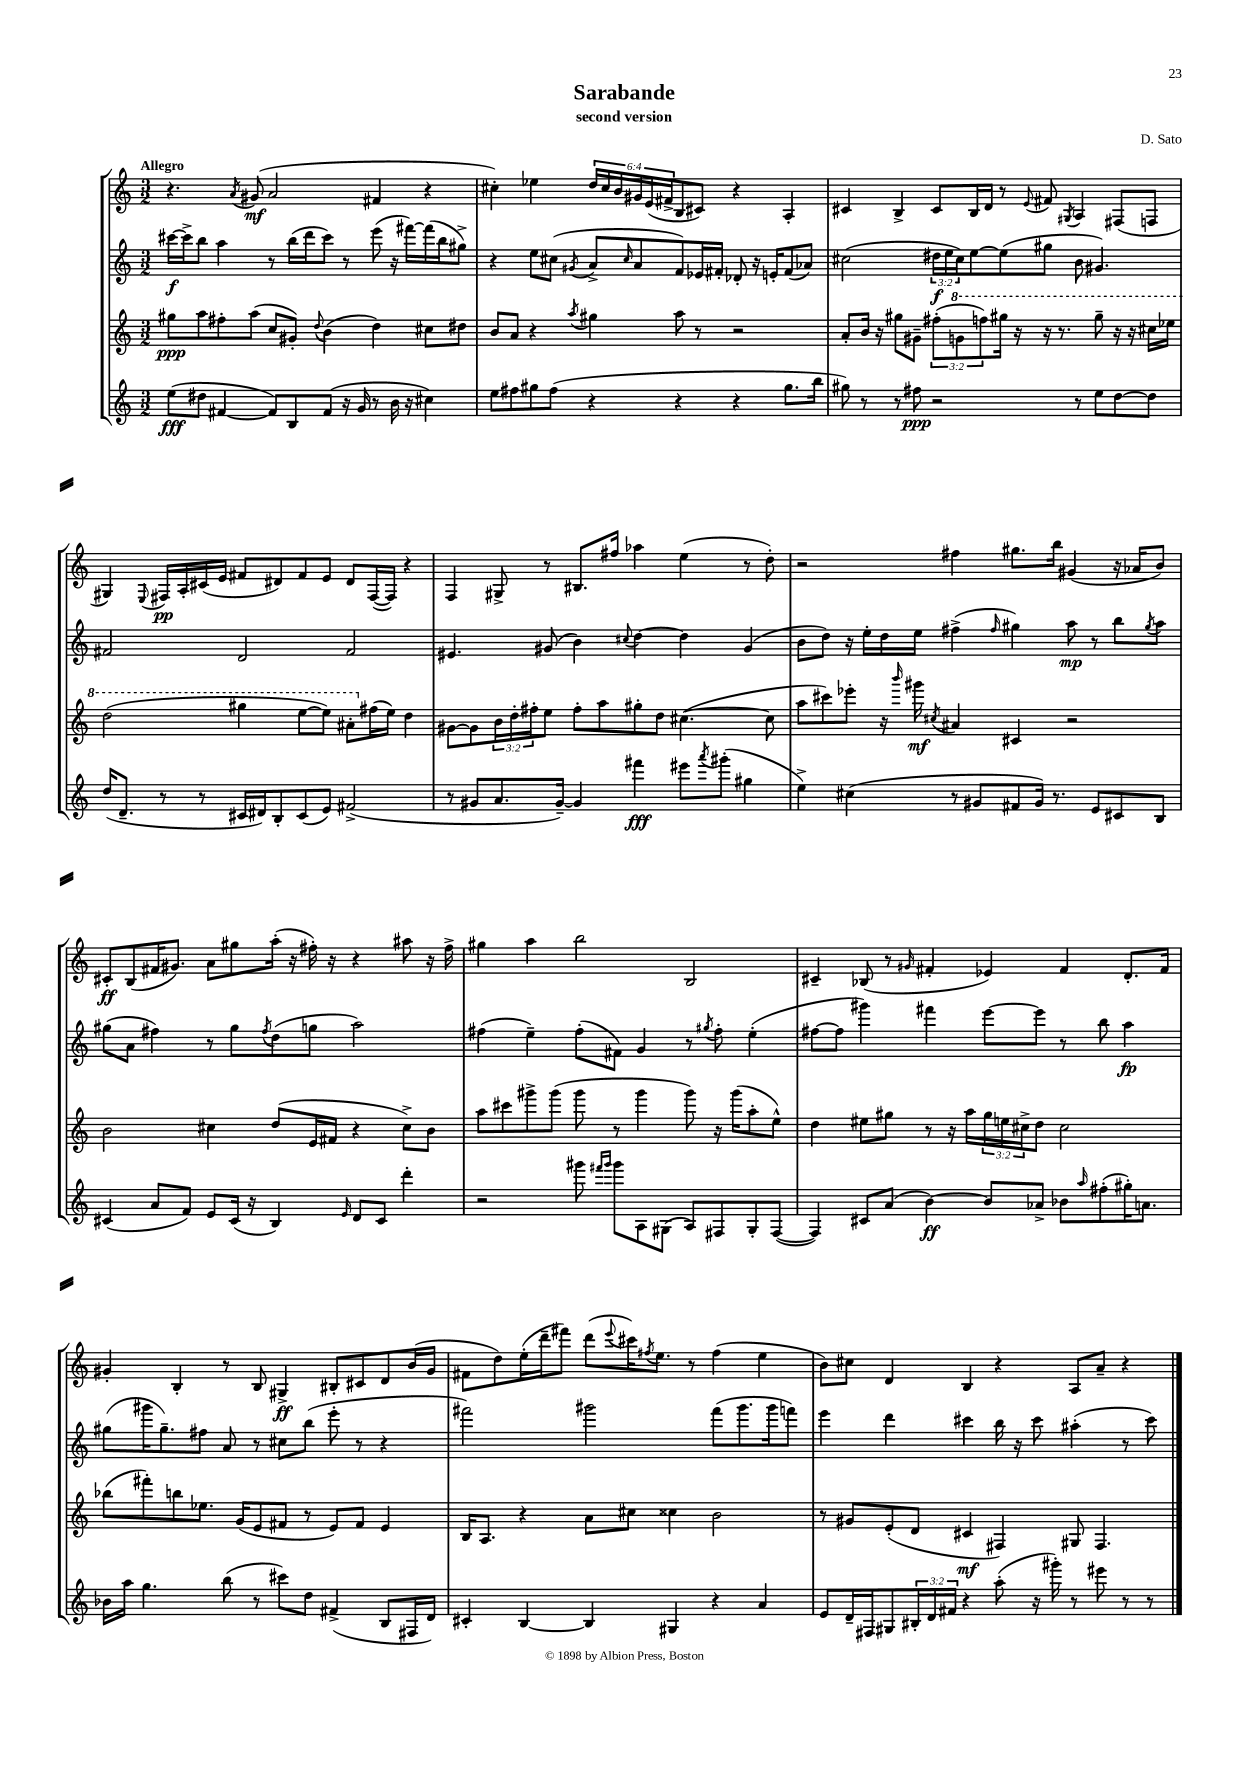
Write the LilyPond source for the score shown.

\header { title = "Sarabande" composer = "D. Sato" subtitle = "second version" }
<<
\new StaffGroup <<
\new Staff = "s0" {
    \clef treble \key c \major \numericTimeSignature \time 3/2 \override Staff.TupletNumber.text = #tuplet-number::calc-fraction-text \tempo "Allegro"
    r4. \acciaccatura { a'8 } gis'8\mf( a'2 fis'4 r4 |
    cis''4-.) ees''4 \tuplet 6/4 { d''16 cis''16 b'16 gis'16 e'16( fis'16-> } b8 cis'8) r4 a4-. |
    cis'4 b4-> cis'8 b16 d'16 r8 \appoggiatura { e'8 } fis'8 \acciaccatura { gis8 } a4 fis8( f8 |
    gis4) \appoggiatura { e8 } fis16\pp a16-. cis'16( e'16 fis'8 dis'8) fis'8 e'8 dis'8 fis16~( fis16) r4 |
    f4 gis8-> r8 bis8. fis''16 aes''4 e''4( r8 d''8-.) |
    r2 fis''4 gis''8. b''16 gis'4( r16 aes'16 b'8) |
    cis'8-.\ff b8( fis'16 gis'8.) a'8 gis''8 a''16-.( r16 fis''16-.) r16 r4 ais''8 r16 fis''16-> |
    gis''4 a''4 b''2 b2 |
    cis'4-- bes8( r8 \grace { gis'16 } fis'4-. ees'4) fis'4 d'8.-. fis'16 |
    gis'4-. b4-. r8 b8 gis4->\ff bis8-. cis'8 d'8 b'16( gis'16 |
    fis'8 d''8) e''16-.( d'''16-- fis'''8) d'''8( \appoggiatura { e'''8 } cis'''16) \acciaccatura { fis''8 } e''8. r8 fis''4( e''4 |
    b'8) cis''8 d'4 b4 r4 a8 a'8-- r4 \bar "|." |
}
\new Staff = "s1" {
    \clef treble \key c \major \numericTimeSignature \time 3/2 \override Staff.TupletNumber.text = #tuplet-number::calc-fraction-text
    cis'''16~\f cis'''16-> b''8 a''4 r8 b''16( d'''16 cis'''8) r8 e'''8( r16 fis'''16~) fis'''16( b''16 gis''8->) |
    r4 e''8 cis''8( \acciaccatura { gis'8 } a'8-> \grace { cis''16 } a'8 f'8) ees'16 fis'16-. des'8-. r16 e'16-. fis'8( aes'8) |
    cis''2( \tuplet 3/2 { dis''16\f e''16 cis''16) } e''8~ e''8( gis''8 b'8 gis'4.) |
    fis'2 d'2 fis'2 |
    eis'4. gis'8( b'4) \appoggiatura { cis''8 } d''4~ d''4 gis'4( |
    b'8 d''8) r16 e''16-. d''16 e''16 fis''4->( \grace { fis''16 } gis''4) a''8\mp r8 b''8 \acciaccatura { gis''8 } a''8 |
    gis''8( a'8 fis''4) r8 gis''8 \acciaccatura { fis''8 } d''8( g''8 a''2) |
    fis''4( e''4--) fis''8-.( fis'8) g'4 r8 \acciaccatura { gis''8 } fis''8-. e''4-.( |
    fis''8~ fis''8 gis'''4) fis'''4 e'''8~ e'''8 r8 b''8 a''4\fp |
    gis''8( gis'''16 gis''8.--) fis''8 a'8 r8 cis''8 b''8( e'''8-. r8 r4 |
    fis'''2) gis'''2 fis'''8( gis'''8. gis'''16 f'''8) |
    e'''4 d'''4 cis'''4 b''16 r16 cis'''8 ais''4-.( r8 cis'''8) \bar "|." |
}
\new Staff = "s2" {
    \clef treble \key c \major \numericTimeSignature \time 3/2 \override Staff.TupletNumber.text = #tuplet-number::calc-fraction-text
    gis''8\ppp a''8 fis''8-. a''8( c''8 gis'8-.) \appoggiatura { d''8 } b'4( d''4) cis''8 dis''8 |
    b'8 a'8 r4 \acciaccatura { a''8 } gis''4 a''8 r8 r2 |
    a'8-. b'16 r16 gis''8 gis'8-- \tuplet 3/2 { fis''8-.( \ottava #1 g''8 f'''!8) } gis'''16 r16 r16 r8. gis'''8-- r16 r16 cis'''16 ees'''16 |
    d'''2( gis'''4 e'''8~ e'''8) ais''8-. \ottava #0 fis''16( e''16) d''4 |
    gis'8~ gis'8 \tuplet 3/2 { b'16 d''16-. fis''16-. } e''8 fis''8-. a''8 gis''8-. d''8 cis''4.~( cis''8 |
    a''8 cis'''8) ees'''8-. r16 \grace { b'''16 } gis'''16\mf \acciaccatura { cis''8 } ais'4 cis'4 r2 |
    b'2 cis''4 d''8( e'16 fis'16 r4 cis''8->) b'8 |
    a''8 cis'''8 gis'''8-> gis'''8( gis'''8 r8 gis'''4 gis'''8) r16 gis'''16( a''8-. e''8-^) |
    d''4 eis''8 gis''8 r8 r16 a''16 \tuplet 3/2 { gis''16 e''16 cis''16-> } d''8 cis''2 |
    bes''8( fis'''8-.) b''8 ees''8. g'16( e'8 fis'8 r8 e'8) fis'8 e'4 |
    b16 a8. r4 a'8 cis''8 cisis''4 b'2 |
    r8 gis'8 e'8-.( d'8 cis'4\mf fis4) gis8 fis4. \bar "|." |
}
\new Staff = "s3" {
    \clef treble \key c \major \numericTimeSignature \time 3/2 \override Staff.TupletNumber.text = #tuplet-number::calc-fraction-text
    e''8\fff( dis''8 fis'4~ fis'8) b8 fis'8( r16 g'16 r8 b'16 r16 cis''4) |
    e''8 fis''8 gis''8 fis''8( r4 r4 r4 gis''8. b''16 |
    gis''8) r8 r8 fis''8\ppp r2 r8 e''8 d''8~ d''8 |
    d''16( d'8.-- r8 r8 cis'16 dis'16) b8-. cis'8( e'8) fis'2->( |
    r8 gis'8 a'8. gis'16~--) gis'4 fis'''4\fff eis'''8 \acciaccatura { a'''8 } gis'''8-.( gis''4 |
    e''4->) cis''4( r8 gis'8 fis'8 gis'16) r8. e'8 cis'8 b8 |
    cis'4( a'8 f'8) e'8 cis'16( r16 b4) \grace { e'16 } d'8 cis'8 d'''4-. |
    r2 gis'''8 \grace { fis'''16 gis'''16 } gis'''8 a8 gis8( a8) fis8 gis8-. fis8~( |
    fis4) cis'8 a'8( b'4~\ff) b'8 aes'8-> bes'8 \grace { a''16 } fis''8-.( gis''16-.) a'8. |
    bes'16 a''16 g''4. b''8( r8 cis'''8) d''8 fis'4->( b8 fis16 d'16) |
    cis'4-. b4~ b4 gis4 r4 a'4 |
    e'8 d'16-- fis16 gis8 \tuplet 3/2 { bis16-. d'16 fis'16 } r4 a''8-.( r16 gis'''16-.) r8 eis'''8 r8 r8 \bar "|." |
}
>>
>>
\layout { \context { \Score \remove "Bar_number_engraver" } }
